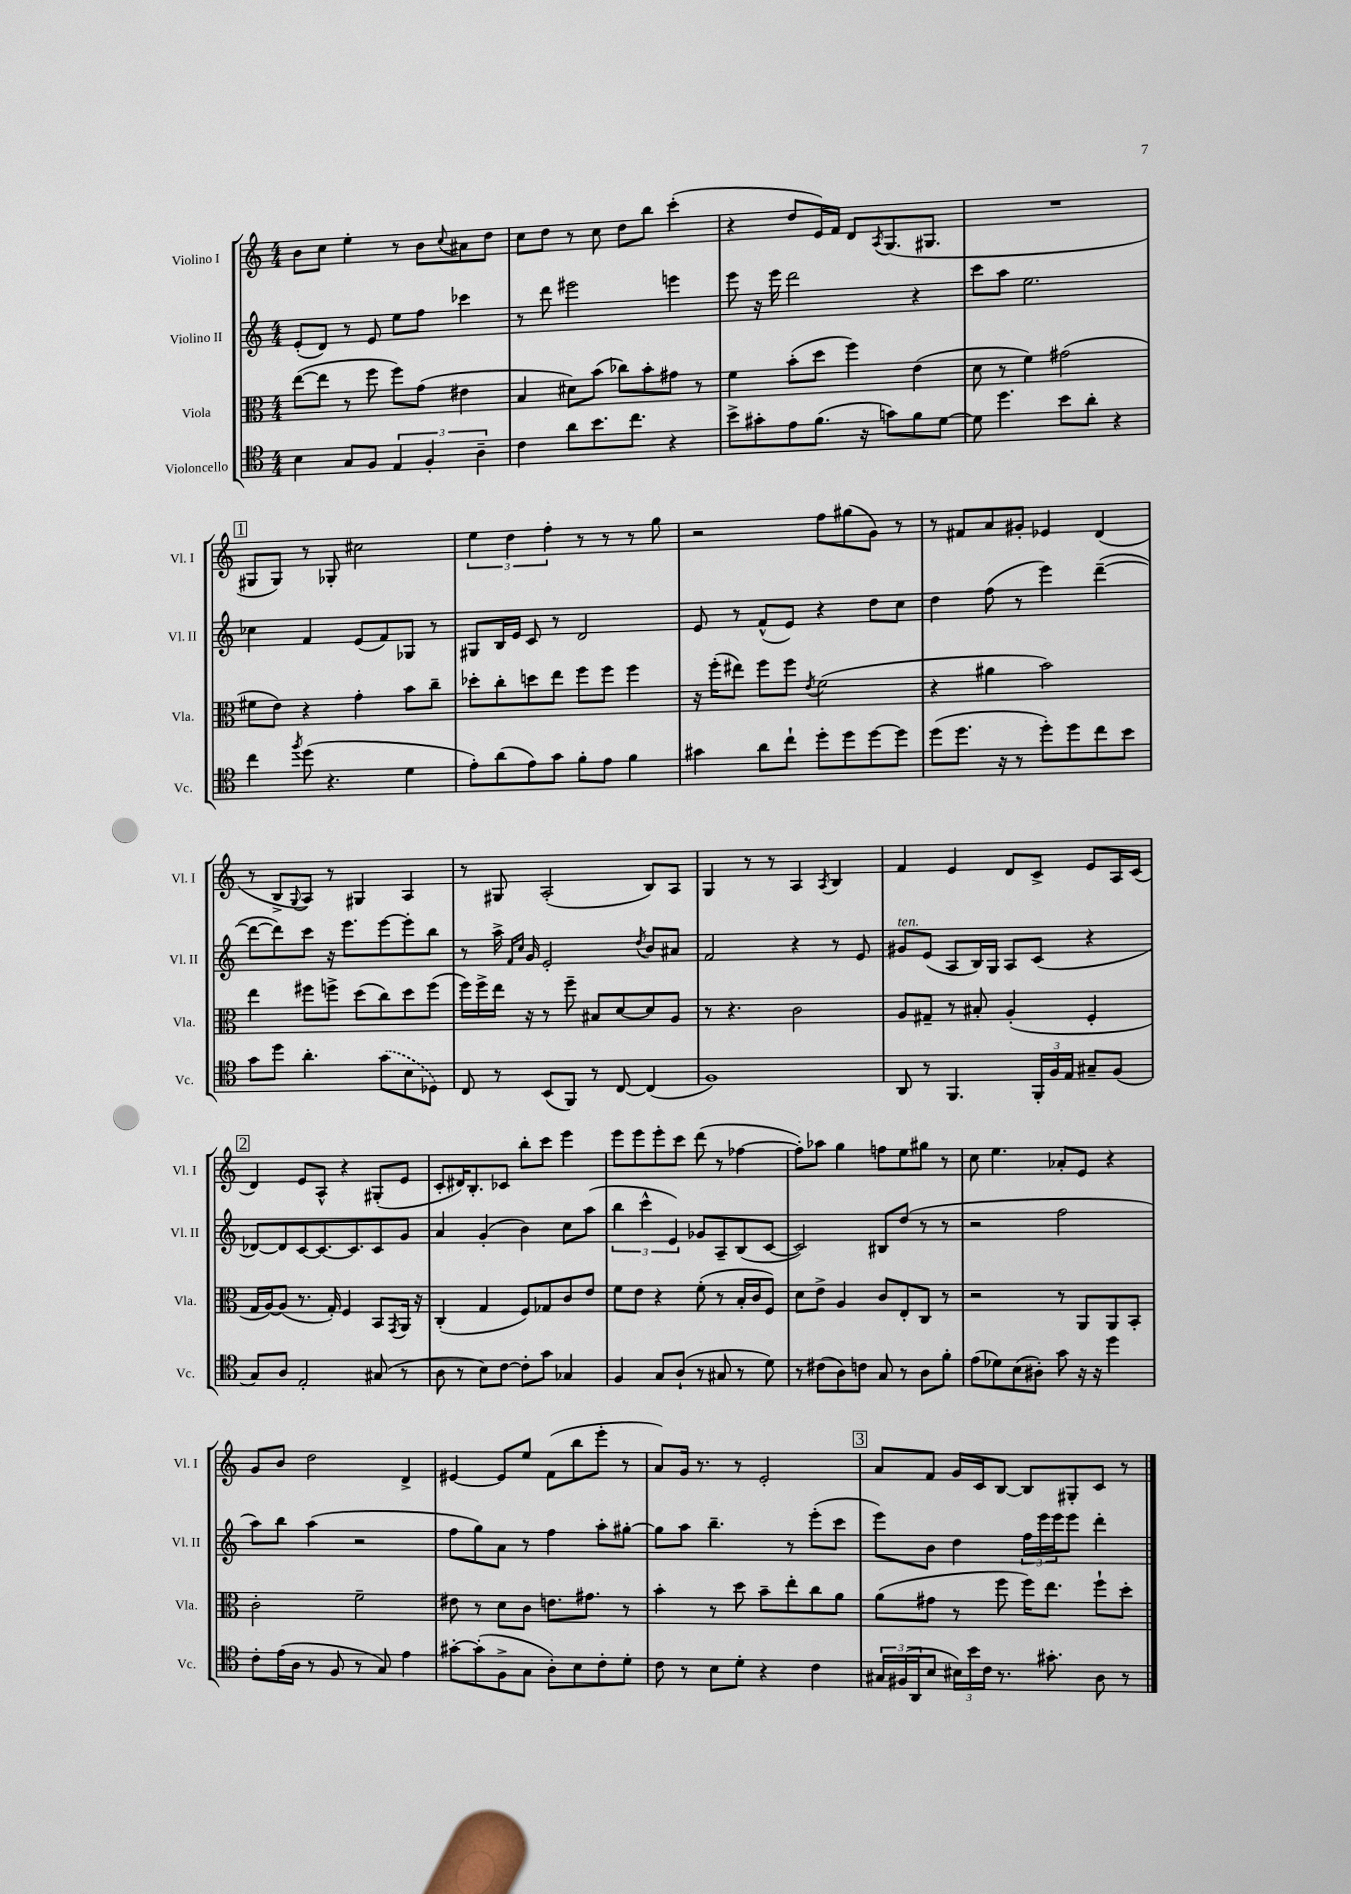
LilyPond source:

<<
\new StaffGroup <<
\new Staff = "s0" \with { instrumentName = "Violino I" shortInstrumentName = "Vl. I" } {
    \clef treble \key c \major \numericTimeSignature \time 4/4
    b'8 c''8 e''4-. r8 b'8 \appoggiatura { c''8 } ais'8 d''8 |
    c''8 d''8 r8 c''8 d''8 b''8 c'''4-.( |
    r4 d''8 e'16) f'16 d'8 \acciaccatura { a8 } g8.( gis8. |
    R1 |
    \mark \markup { \box "1" } gis8 gis8) r8 ges8-. cis''2 |
    \tuplet 3/2 { e''4 d''4 f''4-. } r8 r8 r8 g''8 |
    r2 f''8 gis''8( g'8) r8 |
    r8 fis'8 a'8 gis'8-. ees'4 d'4( |
    r8 b8-> \appoggiatura { g8 } a8) r8 gis4 a4 |
    r8 gis8 a2-.( b8) a8 |
    g4 r8 r8 a4 \acciaccatura { a8 } b4 |
    f'4 e'4 d'8 c'8-> e'8 a16 c'16( |
    \mark \markup { \box "2" } d'4) e'8 a8-^ r4 gis8-.( e'8 |
    c'8-. dis'16) b8.-. ces'8 b''8-. c'''8 e'''4 |
    e'''8 e'''8 e'''8-. c'''8 d'''8( r8 fes''4~ |
    fes''8-.) aes''8 g''4 f''8 e''8 gis''8 r8 |
    c''8 e''4. aes'8-. e'8 r4 |
    g'8 b'8 d''2 d'4-> |
    eis'4~ eis'8 e''8 f'8( b''8 e'''8-. r8 |
    a'8) g'16 r8. r8 e'2-. |
    \mark \markup { \box "3" } a'8 f'8 g'16 c'16 b8~ b8 gis8-. c'8 r8 \bar "|." |
}
\new Staff = "s1" \with { instrumentName = "Violino II" shortInstrumentName = "Vl. II" } {
    \clef treble \key c \major \numericTimeSignature \time 4/4
    e'8-.( d'8) r8 e'8 e''8 f''8 ces'''4 |
    r8 d'''8 eis'''2 e'''4 |
    e'''8 r16 e'''16 d'''2 r4 |
    c'''8 a''8 e''2. |
    \mark \markup { \box "1" } ces''4 f'4 e'8( f'8) ges8 r8 |
    gis8 b16 e'16 c'8 r8 d'2 |
    e'8 r8 f'8-^( e'8) r4 d''8 c''8 |
    d''4 f''8( r8 e'''4) d'''4~--( |
    d'''8~ d'''8) c'''8 r16 e'''8. e'''8~ e'''8-. b''8 |
    r8 a''16-> \grace { f'16 c''16 } g'16 e'2-. \acciaccatura { d''8 } b'8 ais'8 |
    f'2 r4 r8 e'8 |
    gis'8^\markup { \italic "ten." } e'8( a8 b16) g16 a8 c'8( r4 |
    \mark \markup { \box "2" } des'8~) des'8 c'8~ c'8.~ c'8. c'8 g'8 |
    a'4 g'4-.( b'4) c''8 a''8( |
    \tuplet 3/2 { b''4 c'''4-^ e'4) } ges'8 a8-- b8( c'8~ |
    c'2) bis8 d''8( r8 r8 |
    r2 f''2 |
    a''8) b''8 a''4( r2 |
    f''8 g''8) a'8 r8 f''4 a''8-. gis''8~-. |
    gis''8 a''8 b''4.-- r8 e'''8-.( c'''8 |
    \mark \markup { \box "3" } e'''8) b'8 d''4 \tuplet 3/2 { f''16 e'''16 e'''16 } e'''8 d'''4-. \bar "|." |
}
\new Staff = "s2" \with { instrumentName = "Viola" shortInstrumentName = "Vla." } {
    \clef alto \key c \major \numericTimeSignature \time 4/4
    e''8~( e''8 r8 f''8 f''8) g'8( eis'4 |
    b4 dis'8) b'8( ces''8) b'8-. gis'8 r8 |
    f'4 b'8-.( d''8 f''4) e'4( |
    d'8 r8 f'4) gis'2( |
    \mark \markup { \box "1" } fis'8 e'8) r4 g'4-. b'8 c''8-- |
    des''8-. c''8-. d''8 e''8 f''8 f''8 f''4 |
    r16 f''16-.( eis''8) f''8 f''8 \acciaccatura { e'8 } f'2( |
    r4 ais'4 b'2) |
    e''4 fis''8 f''8-> d''8( c''8) d''8 f''8( |
    f''16) f''16-> e''16 r16 r8 f''8-- bis8 d'8~ d'8 a8 |
    r8 r4. c'2 |
    a8 gis8-- r8 bis8-. a4-.( f4-. |
    \mark \markup { \box "2" } g16 a16~) a8( r8. g16-.) f4 b,8 \acciaccatura { g,8 } a,16 r16 |
    c4-.( g4 f8) ges8 c'8 e'8 |
    f'8 e'8 r4 f'8-.( r8 b16-. c'16 f8) |
    d'8 e'8-> a4 c'8 e8-. c8 r8 |
    r2 r8 a,8 a,8 b,8-. |
    c'2-. f'2-- |
    eis'8 r8 d'8 c'8 e'8. gis'8. r8 |
    b'4-. r8 d''8 b'8-- e''8-. c''8 a'8 |
    \mark \markup { \box "3" } a'8( gis'8 r8 f''8 f''16) e''8. f''8-! d''8-. \bar "|." |
}
\new Staff = "s3" \with { instrumentName = "Violoncello" shortInstrumentName = "Vc." } {
    \clef tenor \key c \major \numericTimeSignature \time 4/4
    b4 g8 f8 \tuplet 3/2 { e4 f4-. a4-- } |
    c'4 a'8 b'8. c''8. r4 |
    b'8-> gis'8-. e'8 f'8.( r16 g'8) f'8 d'8~ |
    d'8 d''4. b'8 a'8-. r4 |
    \mark \markup { \box "1" } c''4 \acciaccatura { f''8 } d''8( r4. d'4 |
    e'8-.) a'8( e'8) g'8 f'8-. e'8 f'4 |
    gis'4 a'8 c''8-! d''8-. d''8 d''8~ d''8 |
    d''8( d''8. r16 r8 d''8-.) d''8 c''8 b'8 |
    g'8 d''8 a'4.-. \once \slurDashed g'8( b8 des8) |
    c8 r8 b,8( f,8) r8 c8~ c4( |
    f1) |
    a,8 r8 f,4. \tuplet 3/2 { f,16-. f16 e16 } gis8-- f8( |
    \mark \markup { \box "2" } g8) a8 e2-. gis8( r8 |
    a8 r8 b8) c'8~ c'8-. g'8 ges4 |
    f4 g8 a8-!( r8 gis8 r8 d'8) |
    r8 cis'8( a8) c'8 g8 r8 a8 f'8-. |
    e'8( des'8) b8( ais8-.) g'8 r16 r16 d''4 |
    c'8-. e'16( a16 r8 f8 r8 g8) e'4 |
    gis'8~-. gis'8-.( f8-> g8 a8-.) b8 c'8-. d'8-. |
    c'8 r8 b8 d'8-. r4 c'4 |
    \mark \markup { \box "3" } \tuplet 3/2 { gis16 fis16( a,16 } b8 \tuplet 3/2 { bis16) b'16 c'16 } r8. gis'8.-. a8 r8 \bar "|." |
}
>>
>>
\layout { \context { \Score \remove "Bar_number_engraver" } }
